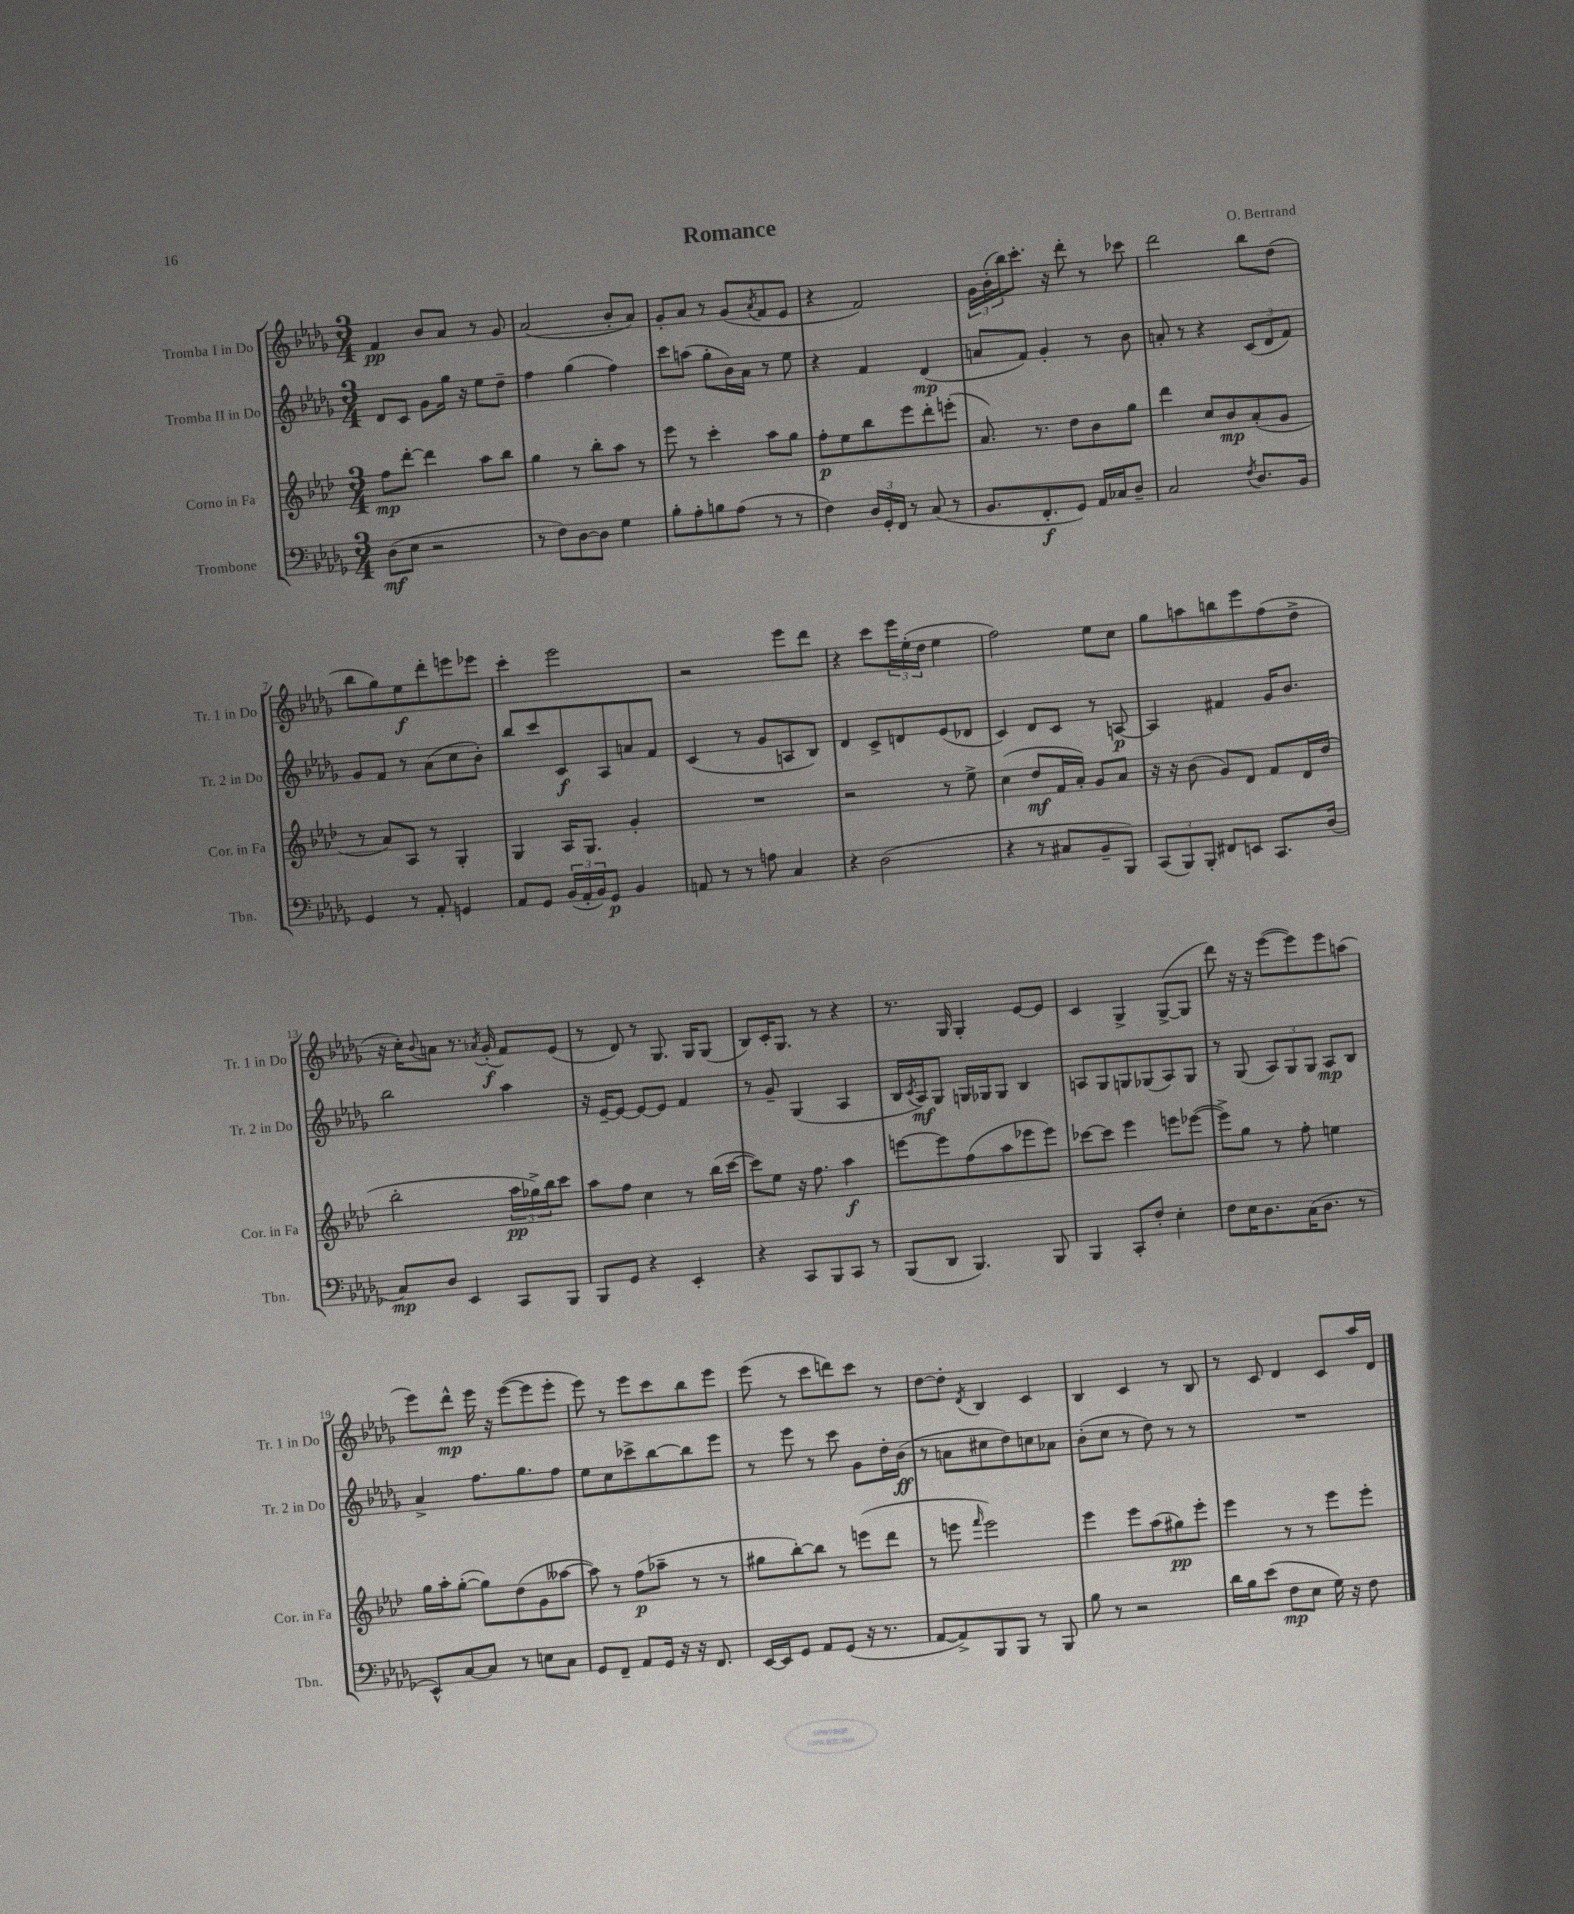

**kern	**kern	**kern	**kern
*staff4	*staff3	*staff2	*staff1
*clefF4	*clefG2	*clefG2	*clefG2
*k[b-e-a-d-g-]	*k[b-e-a-d-]	*k[b-e-a-d-g-]	*k[b-e-a-d-g-]
*M3/4	*M3/4	*M3/4	*M3/4
(8D-	8ff	8d-	4f
8E-	[8ddd-'	8c	.
2r	4ddd-]	8g-	8b-
.	.	16gg-	8a-
.	.	16r	.
.	8aa-	8ee-	8r
.	8bb-	8dd-~	8g-
=	=	=	=
8r	4gg	4ff	(2a-
8F)	.	.	.
[8D-	8r	(4gg-	.
8D-]	8bb-'	.	.
4G-	8aa-	4ff)	8b-'
.	8r	.	8a-)
=	=	=	=
8B-'	8eee-	8ccc	8g-'
8A-'	8r	(8aa	8a-
8B	4ccc'	8gg-'	8r
(8A-	.	16b-)	(8g-
.	.	16a-	.
.	.	.	8qa-
8r	8aa-	8r	8f
8r	8gg	8ee-	8e-
=	=	=	=
4F)	8ff'	4r	4r
.	8ee-	.	.
24D-	8bb-	4f	2f)
24GG-'	.	.	.
24FF	.	.	.
8r	8eee-	.	.
(8C	8ddd-'	(4d-	.
8r	(8eee'	.	.
=	=	=	=
8.BB-	8.a-)	8a	24g-
.	.	.	(24b-'
.	.	.	24bb-)
.	.	8f)	8.ccc'
8.FF'	8.r	.	.
.	.	4g-'	.
.	.	.	16r
8GG-)	8dd-	.	8ddd-'
16AA-	8b-	8r	8r
16C-	.	.	.
8D-~	8gg	8b-	8ccc-
=	=	=	=
2C	4ddd-	8a'	2ddd-
.	.	8r	.
.	8cc	4r	.
.	8b-	.	.
8qF	.	.	.
8.D-	(8a-'	(12c	8bb-
.	.	12d-	.
.	8g	.	(8dd-
.	.	12f)	.
16BB-	.	.	.
=	=	=	=
4GG-	8r	8g-	8bb-
.	8a-)	8f	8gg-)
8r	8A-	8r	8ee-
8AA-'	8r	(8a-	8ddd-'
4GG	4G'	8cc	8eee
.	.	8b-')	8eee-
=	=	=	=
8AA-	4G	8bb-	4ccc'
8GG-	.	8ccc	.
(24BB-	16A-	8c	2eee-
24AA-'	.	.	.
.	8.G	.	.
24BB-)	.	.	.
8GG-	.	8A-	.
4BB-	4g'	8a	.
.	.	8f	.
=	=	=	=
8AA	2.r	(4c	2r
8r	.	.	.
8r	.	8r	.
8A	.	8g-	.
4C	.	8A	8eee-
.	.	8B-)	8ddd-
=	=	=	=
4r	2r	4d-	4r
(2D-	.	8c^	8ccc
.	.	8d	24eee-
.	.	.	(24ee-'
.	.	.	24dd-
.	8r	(8e-	4ee-
.	8ee-^	8d-	.
=	=	=	=
4r	(4cc	4c)	2ff)
8r	8dd-	8d-	.
8C#	16f	8c	.
.	16a-')	.	.
8BB-~	8g	8r	8ee-
8BBB-)	8a-	[8A	8cc
=	=	=	=
(12CC	16r	4A]	8gg-
.	16r	.	.
12BBB-)	.	.	.
.	(8b-	.	8aa
12BBB-'	.	.	.
8FF#	8g)	4f#	8bb
8EE	8d-	.	8eee-
8.CC	8f	16g-	(8ff
.	.	8.b-	.
.	16d-	.	8dd-^
(16D-	(16dd-	.	.
=	=	=	=
8C)	2bb-'	2bb-	16r
.	.	.	16cc')
.	.	.	8qqb-
8D-	.	.	8a
4EE-	.	.	8.r
.	.	.	8qa-
.	.	.	(16g-'
8CC	24aa-	4aa-	8f)
.	24gg-^)	.	.
.	24bb-	.	.
8BBB-	8ccc	.	(8e-
=	=	=	=
8BBB-	8aa-	16r	8r
.	.	[16e-~	.
8GG-	8ff	8e-_	8d-)
4r	4cc	8e-_	8r
.	.	8e-]	8.G-
4EE-'	8r	4f	.
.	.	.	16G-
.	(16bb-	.	(8G-
.	[16ccc	.	.
=	=	=	=
4r	8ccc])	8r	8B-)
.	8ee-	8g-~	16c'
.	.	.	8.G-
8CC	16r	(4G-	.
.	8.ff	.	.
8BBB-	.	.	8r
8CC	4aa-	4A-	4r
8r	.	.	.
=	=	=	=
(8BBB-	[8eee	16B-	8.r
.	.	8qc	.
.	.	16A-)	.
8DD-	8eee]	8G-	.
.	.	.	16G-
4.BBB-)	(8ff	16G	4G-'
.	.	16G-	.
.	8aa-	8G-	.
.	8eee-	4B-	[8e-
8BBB-	8eee-)	.	8e-]
=	=	=	=
4BBB-	[8ccc-	8A	4c
.	8ccc-]	8G-	.
8CC'	4eee-	8G	4G-^
8F'	.	(8G-	.
4E-'	8eee	8A)	([8G-^
.	([8eee-	8G-	8G-]
=	=	=	=
8F	8eee-^])	8r	8ddd-)
16E-	8gg	(8G-	16r
8.D-	.	.	16r
.	8r	12A-)	([8eee-
.	.	12G-	.
(16C	8ff'	.	8eee-])
.	.	12G-	.
8.D-	.	.	.
.	4ee	8A-	8eee-
8r	.	8B-	(8aa
=	=	=	=
8EE-^^)	16gg	4a-^	8eee-)
.	16aa-'	.	.
[8C	([8gg'	.	8ddd-^^
8C]	8gg])	8.ff	16eee-
.	.	.	16r
8r	(8dd-	.	([8eee-
.	.	8.gg-	.
8E	8g	.	8eee-]
8C	[8aa--	8ff	8eee-'
=	=	=	=
8GG-	8aa--])	8ee-	8eee-)
8FF~	8r	8cc	8r
8AA-	(8ff	8ccc-^	8eee-
16GG-	8aa-~	[8bb-	8ccc
16r	.	.	.
16r	8r	8bb-]	8bb-
8.FF	.	.	.
.	8r	8eee-	8eee-
=	=	=	=
[16EE-	8gg#	8r	(8eee-
16EE-]	.	.	.
8GG-	[8bb-')	8eee-	8r
8AA-	8bb-]	8r	8ccc
(8GG-	8r	8ccc	8ddd)
16r	(8eee	8g-	8ccc
8.r	.	.	.
.	8ddd-	16dd-'	8r
.	.	(16b-	.
=	=	=	=
[8AA-	8r	8r	[8dd-
8AA-^])	8eee	8a	8dd-']
.	16qqfff	.	8qd-
8BBB-	2eee)	8cc#	4B-
8BBB-	.	8dd-)	.
8r	.	8cc	4c
8BBB-	.	8a-	.
=	=	=	=
8B-	4eee-	(8b-'	4B-
8r	.	8cc	.
2r	8eee-	8r	4c
.	(8aa-	8dd-)	.
.	8gg#)	8r	8r
.	8eee-'	8r	8B-
=	=	=	=
16d-	4eee-	2.r	8r
16B-	.	.	.
(8e-	.	.	8c
8F	8r	.	4d-
8E-	8r	.	.
16G-)	8eee-	.	8c
16r	.	.	.
8F	8eee-'	.	16aa-
.	.	.	16d-
==	==	==	==
*-	*-	*-	*-
